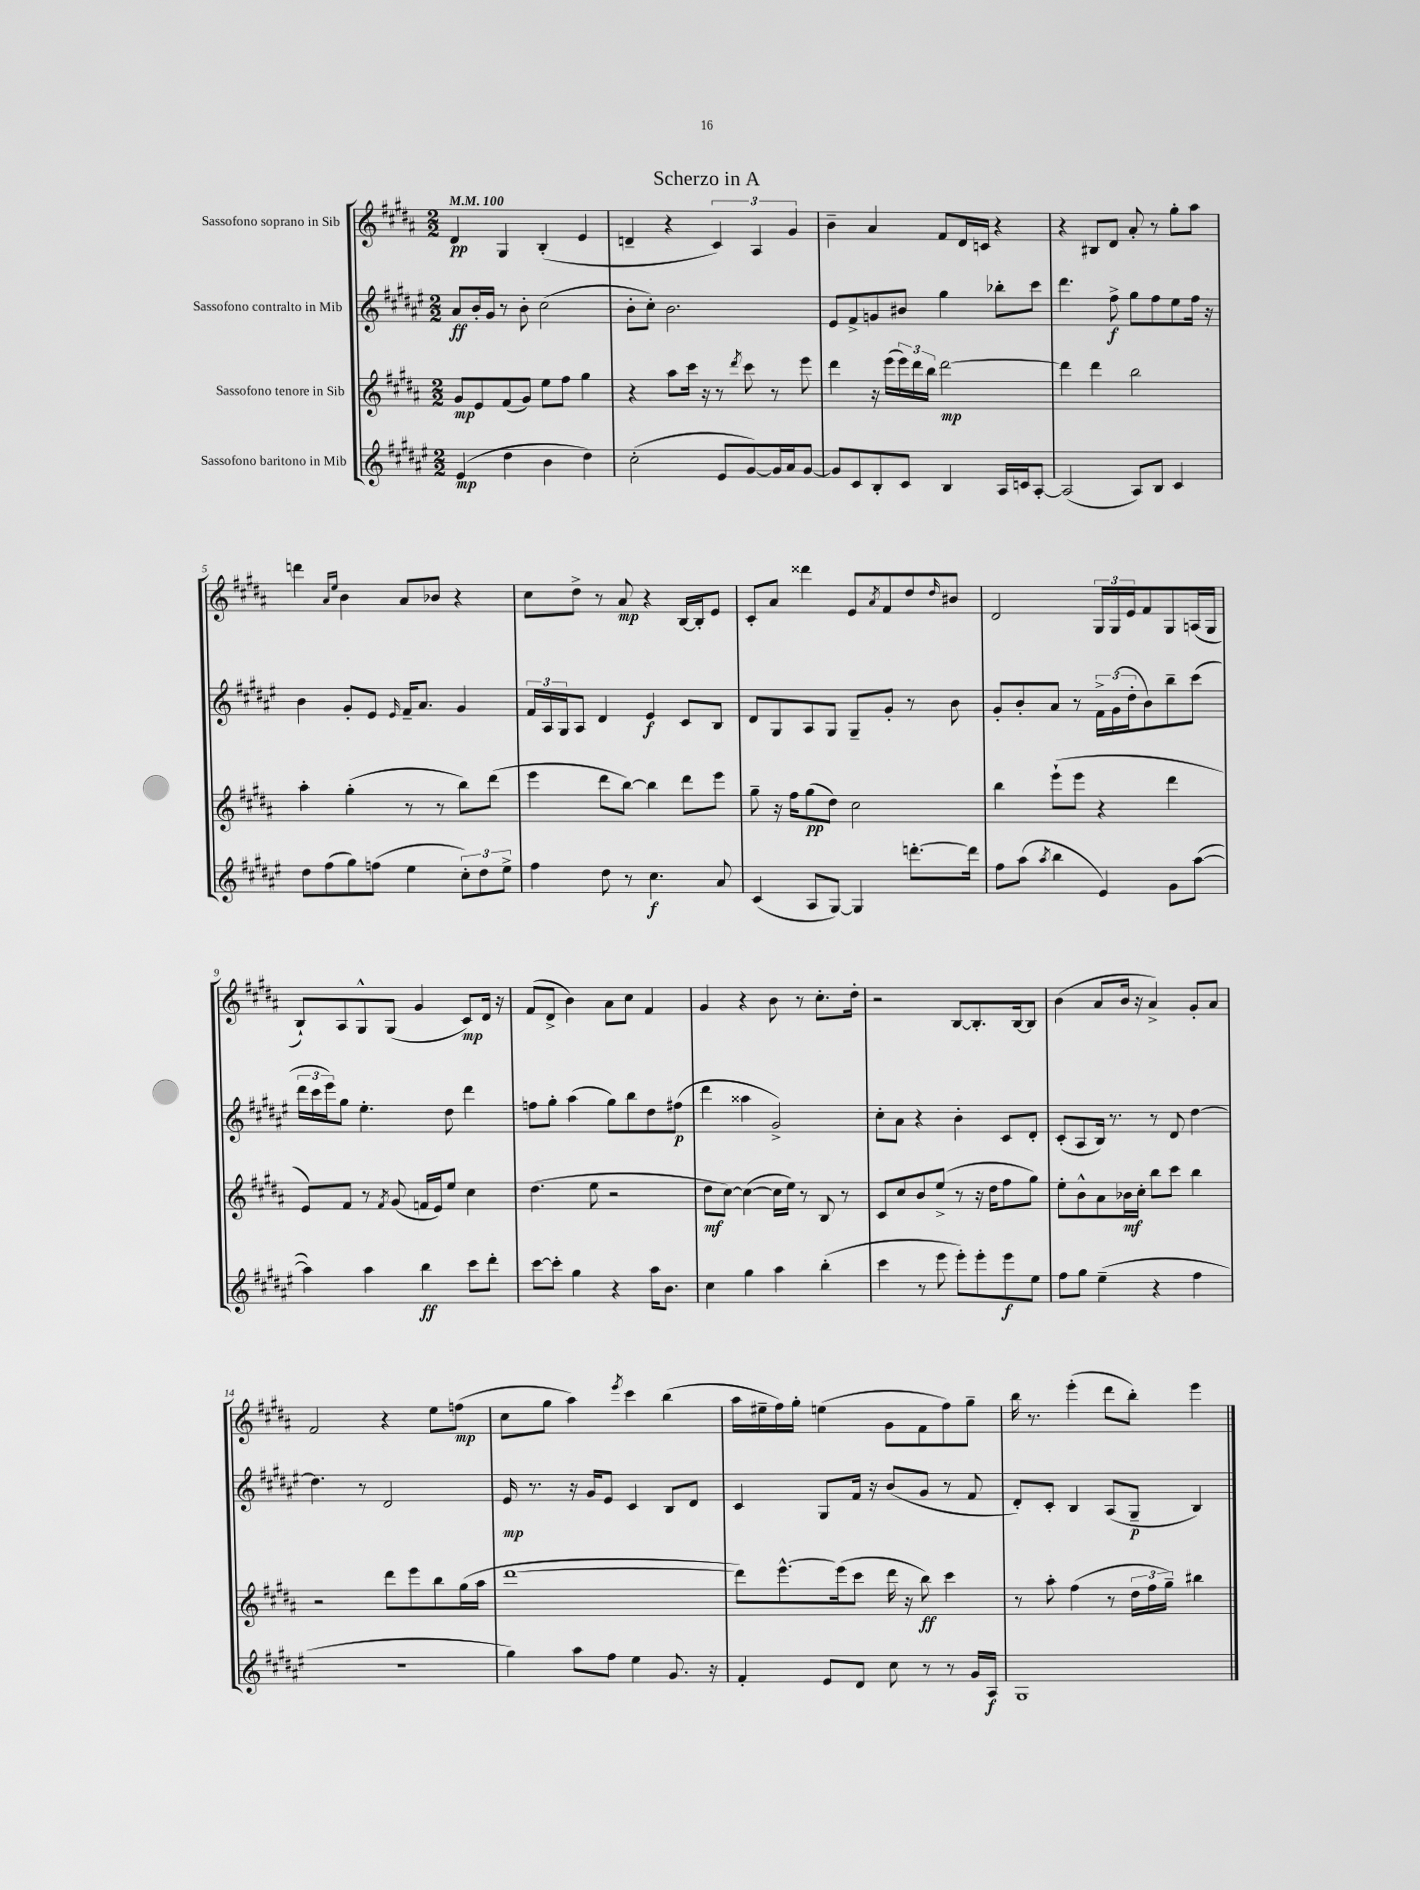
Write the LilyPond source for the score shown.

\header { title = "Scherzo in A" }
<<
\new StaffGroup <<
\new Staff = "s0" \with { instrumentName = "Sassofono soprano in Sib" } {
    \clef treble \key b \major \numericTimeSignature \time 2/2 \tempo 4 = 100
    dis'4\pp gis4 b4-.( e'4 |
    d'4-- r4 \tuplet 3/2 { cis'4) ais4 gis'4 } |
    b'4-- ais'4 fis'8 dis'16 c'16 r4 |
    r4 bis8 dis'8 ais'8-. r8 gis''8-. ais''8 |
    d'''4 \grace { ais'16 e''16 } b'4 ais'8 bes'8 r4 |
    cis''8 dis''8-> r8 ais'8\mp r4 b16~ b16-. e'8 |
    cis'8-. ais'8 disis'''4 e'8 \acciaccatura { ais'8 } fis'8 dis''8 \grace { dis''16 } bis'8 |
    dis'2 \tuplet 3/2 { gis16 gis16 e'16 } fis'8 gis8 a16( gis16 |
    b8-!) ais8 gis8-^ gis8( gis'4 cis'8\mp) dis'16 r16 |
    fis'8( dis'8-> b'4) ais'8 cis''8 fis'4 |
    gis'4 r4 b'8 r8 cis''8.-. dis''16-. |
    r2 b8~ b8.-. b16~ b8 |
    b'4( ais'8 b'16 r16 ais'4->) gis'8-. ais'8 |
    fis'2 r4 e''8 f''8\mp( |
    cis''8 gis''8 ais''4) \acciaccatura { e'''8 } cis'''4 b''4( |
    ais''16 eis''16-- fis''16) gis''16-. e''4( gis'8 fis'8 fis''8) gis''8-- |
    b''16 r8. e'''4-.( dis'''8 b''8-.) e'''4 \bar "|." |
}
\new Staff = "s1" \with { instrumentName = "Sassofono contralto in Mib" } {
    \clef treble \key fis \major \numericTimeSignature \time 2/2
    ais'8\ff b'16-. gis'16 r8 b'8-. cis''2( |
    b'8-. cis''8-.) b'2. |
    eis'8 fis'8-> g'8 bis'8 gis''4 bes''8-. cis'''8 |
    dis'''4. fis''8->\f gis''8 fis''8 eis''8 fis''16 r16 |
    b'4 gis'8-. eis'8 \grace { eis'16 } fis'16-- ais'8. gis'4 |
    \tuplet 3/2 { fis'16 ais16 gis16 } ais8 dis'4 eis'4\f cis'8 b8 |
    dis'8 gis8 ais8 gis8 gis8-- gis'8-. r8 b'8 |
    gis'8-. b'8-. ais'8 r8 \tuplet 3/2 { fis'16-> gis'16( dis''16-. } b'8) b''8-- cis'''8( |
    \tuplet 3/2 { dis'''16 cis'''16 eis'''16) } gis''8 eis''4.-. dis''8 dis'''4 |
    f''8 gis''8-. ais''4( gis''8) b''8 dis''8 fis''8\p( |
    dis'''4 aisis''4 gis'2->) |
    cis''8-. ais'8 r4 b'4-. cis'8 dis'8-. |
    cis'8-.( ais8 b16) r8. r8 dis'8 dis''4~ |
    dis''4. r8 dis'2 |
    eis'16\mp r8. r16 gis'16 eis'8 cis'4 b8 dis'8 |
    cis'4 gis8 fis'16 r16 b'8( gis'8 r8 fis'8 |
    dis'8-.) cis'8-. b4 ais8( gis8--\p b4) \bar "|." |
}
\new Staff = "s2" \with { instrumentName = "Sassofono tenore in Sib" } {
    \clef treble \key b \major \numericTimeSignature \time 2/2
    gis'8\mp e'8 fis'8( gis'8) e''8 fis''8 gis''4 |
    r4 ais''8 cis'''16 r16 r8 \acciaccatura { dis'''8 } cis'''8 r8 e'''8 |
    dis'''4 r16 e'''16( \tuplet 3/2 { e'''16) dis'''16 b''16 } dis'''2~\mp |
    dis'''4 dis'''4 b''2 |
    ais''4-. gis''4-.( r8 r8 b''8) dis'''8( |
    e'''4 dis'''8 b''8~) b''4 dis'''8 e'''8 |
    gis''8-- r16 fis''16 gis''8\pp( dis''8) cis''2 |
    b''4 e'''8-!( e'''8 r4 dis'''4 |
    e'8) fis'8 r8 \acciaccatura { fis'8 } gis'8( f'16 e'16) e''8 cis''4 |
    dis''4.( e''8 r2 |
    dis''8\mf cis''8~) cis''4~( cis''16 e''16) r8 b8 r8 |
    cis'8 cis''8 b'8 e''8->( r8 r16 dis''16 fis''8 gis''8) |
    e''8-. b'8-^ ais'8 bes'16\mf cis''16-. b''8 cis'''8 b''4 |
    r2 dis'''8 e'''8 b''8 gis''16( ais''16 |
    dis'''1~ |
    dis'''8) e'''8.~-^ e'''16( cis'''8 dis'''16 r16 b''8\ff) cis'''4 |
    r8 ais''8-. fis''4( r8 \tuplet 3/2 { dis''16 fis''16 gis''16--) } bis''4 \bar "|." |
}
\new Staff = "s3" \with { instrumentName = "Sassofono baritono in Mib" } {
    \clef treble \key fis \major \numericTimeSignature \time 2/2
    eis'4\mp( dis''4 b'4 dis''4) |
    cis''2-.( eis'8 gis'8~) gis'16 ais'16 gis'8~ |
    gis'8 cis'8 b8-. cis'8 b4 ais16 c'16 ais8~-. |
    ais2( ais8) b8 cis'4 |
    dis''8 fis''8( gis''8) f''8( eis''4 \tuplet 3/2 { cis''8-.) dis''8 eis''8-> } |
    fis''4 dis''8 r8 cis''4.\f ais'8 |
    cis'4( ais8 gis8~) gis4 d'''8.~-. d'''16 |
    fis''8 ais''8( \acciaccatura { ais''8 } b''4 eis'4) gis'8 ais''8~( |
    ais''4) ais''4 b''4\ff cis'''8 dis'''8-. |
    cis'''8~ cis'''8-. gis''4 r4 ais''16 b'8. |
    cis''4 gis''4 ais''4 b''4-.( |
    cis'''4 r8 eis'''8 eis'''8-.) eis'''8-. eis'''8\f eis''8 |
    fis''8 gis''8 eis''4--( r4 fis''4 |
    R1 |
    gis''4) ais''8 fis''8 eis''4 gis'8. r16 |
    fis'4-. eis'8 dis'8 cis''8 r8 r8 gis'16 ais16\f |
    gis1 \bar "|." |
}
>>
>>
